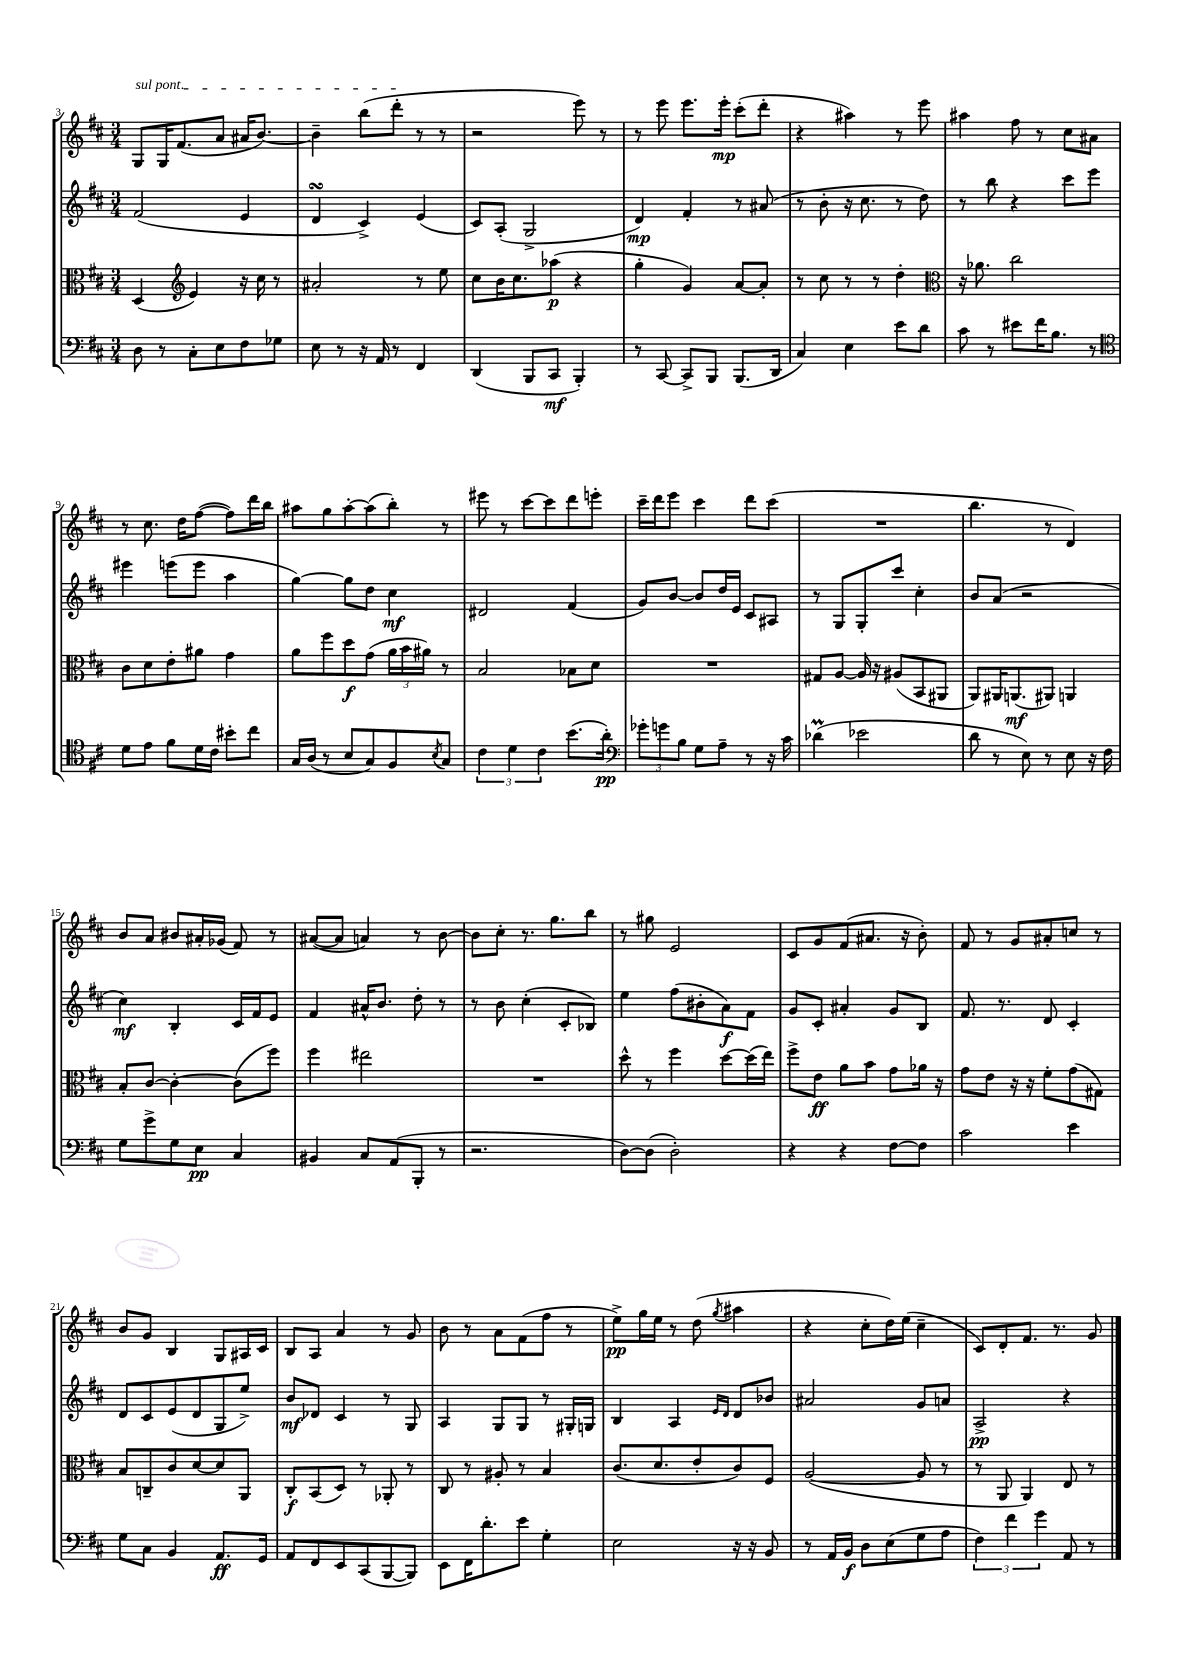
<<
\new StaffGroup <<
\new Staff = "s0" {
    \clef treble \key d \major \numericTimeSignature \time 3/4
    \once \override TextSpanner.bound-details.left.text = \markup { \italic "sul pont." } g8\startTextSpan g16 fis'8.( a'8 ais'16 b'8.~) |
    b'4-- b''8( d'''8-.\stopTextSpan r8 r8 |
    r2 e'''8) r8 |
    r8 e'''8 e'''8. e'''16-.\mp cis'''8-.( d'''8-. |
    r4 ais''4) r8 e'''8 |
    ais''4 fis''8 r8 cis''8 ais'8 |
    r8 cis''8. d''16 fis''8~( fis''8) d'''16 b''16 |
    ais''8 g''8 ais''8~-. ais''8( b''8-.) r8 |
    eis'''8 r8 cis'''8~ cis'''8 d'''8 e'''8-. |
    cis'''16-- d'''16 e'''8 cis'''4 d'''8 cis'''8( |
    R2. |
    b''4. r8 d'4) |
    b'8 a'8 bis'8 ais'16-. ges'16( fis'8) r8 |
    ais'8~( ais'8 a'4) r8 b'8~ |
    b'8 cis''8-. r8. g''8. b''8 |
    r8 gis''8 e'2 |
    cis'8 g'8 fis'8( ais'8. r16 b'8-.) |
    fis'8 r8 g'8 ais'8-. c''8 r8 |
    b'8 g'8 b4 g8 ais16 cis'16 |
    b8 a8 a'4 r8 g'8 |
    b'8 r8 a'8 fis'8( fis''8 r8 |
    e''8->\pp) g''16 e''16 r8 d''8( \acciaccatura { g''8 } ais''4 |
    r4 cis''8-. d''16) e''16( cis''4-- |
    cis'8) d'8-. fis'8. r8. g'8 \bar "|." |
}
\new Staff = "s1" {
    \clef treble \key d \major \numericTimeSignature \time 3/4
    fis'2( e'4 |
    d'4\turn cis'4->) e'4( |
    cis'8) a8-.( g2-> |
    d'4\mp) fis'4-. r8 ais'8( |
    r8 b'8-. r16 cis''8. r8 d''8) |
    r8 b''8 r4 cis'''8 e'''8 |
    eis'''4 e'''8( e'''8 a''4 |
    g''4~) g''8 d''8 cis''4\mf |
    dis'2 fis'4( |
    g'8) b'8~ b'8 d''16 e'16 cis'8 ais8 |
    r8 g8 g8-. cis'''8 cis''4-. |
    b'8 a'8( r2 |
    cis''4\mf) b4-. cis'16 fis'16 e'8 |
    fis'4 ais'16-^ b'8. d''8-. r8 |
    r8 b'8 cis''4-.( cis'8-. bes8) |
    e''4 fis''8( bis'8-. a'8\f) fis'8 |
    g'8 cis'8-. ais'4-. g'8 b8 |
    fis'8. r8. d'8 cis'4-. |
    d'8 cis'8 e'8( d'8 g8 e''8->) |
    b'8\mf des'8 cis'4 r8 g8 |
    a4 g8 g8 r8 gis16-. g16 |
    b4 a4 \grace { e'16 d'16 } d'8 bes'8 |
    ais'2 g'8 a'8 |
    a2->\pp r4 \bar "|." |
}
\new Staff = "s2" {
    \clef alto \key d \major \numericTimeSignature \time 3/4
    d4( \clef treble e'4) r16 cis''16 r8 |
    ais'2-. r8 e''8 |
    cis''8 b'16 cis''8. aes''8\p( r4 |
    g''4-. g'4) a'8~ a'8-. |
    r8 cis''8 r8 r8 d''4-. |
    \clef alto r16 aes'8. cis''2 |
    cis'8 d'8 e'8-. ais'8 g'4 |
    a'8 fis''8 d''8\f g'8( \tuplet 3/2 { a'16 b'16 ais'16) } r8 |
    b2 bes8 d'8 |
    R2. |
    gis8 a8~ a16 r16 ais8( b,8 ais,8 |
    a,8) ais,16 a,8.\mf( ais,8) a,4 |
    b8-. cis'8~ cis'4~-. cis'8( fis''8) |
    fis''4 eis''2 |
    R2. |
    d''8-^ r8 fis''4 d''8~ d''16( e''16) |
    fis''8-> e'8\ff a'8 b'8 g'8 aes'16 r16 |
    g'8 e'8 r16 r16 fis'8-. g'8( gis8) |
    b8 c8-- cis'8 d'8~ d'8 a,8 |
    cis8-.\f b,8( d8) r8 aes,8-. r8 |
    cis8 r8 ais8-. r8 b4 |
    cis'8.( d'8. e'8-. cis'8) fis8 |
    a2~( a8 r8 |
    r8 a,8 a,4) e8 r8 \bar "|." |
}
\new Staff = "s3" {
    \clef bass \key d \major \numericTimeSignature \time 3/4
    d8 r8 cis8-. e8 fis8 ges8 |
    e8 r8 r16 a,16 r8 fis,4 |
    d,4( b,,8 cis,8\mf b,,4-.) |
    r8 cis,8~ cis,8-> b,,8 b,,8.( d,16 |
    cis4) e4 e'8 d'8 |
    cis'8 r8 eis'8 fis'16 b8. r8 |
    \clef tenor d'8 e'8 fis'8 d'16 cis'16 bis'8-. cis''8 |
    g16 a16( r8 b8 g8) fis8 \acciaccatura { b8 } g8 |
    \tuplet 3/2 { cis'4 d'4 cis'4 } b'8.( a'16-.\pp) |
    \clef bass \tuplet 3/2 { ges'8-. g'8 b8 } g8 a8-- r8 r16 cis'16 |
    des'4\prall( ees'2 |
    d'8 r8 e8) r8 e8 r16 fis16 |
    g8 g'8-> g8 e8\pp cis4 |
    bis,4 cis8 a,8( b,,8-. r8 |
    r2. |
    d8~) d8( d2-.) |
    r4 r4 fis8~ fis8 |
    cis'2 e'4 |
    g8 cis8 b,4 a,8.\ff g,16 |
    a,8 fis,8 e,8 cis,8( b,,8~ b,,8) |
    e,8 fis,16 d'8.-. e'8 g4-. |
    e2 r16 r16 b,8 |
    r8 a,16 b,16\f d8 e8( g8 a8 |
    \tuplet 3/2 { fis4) fis'4 g'4 } a,8 r8 \bar "|." |
}
>>
>>
\layout { \context { \Score currentBarNumber = #3 } }
